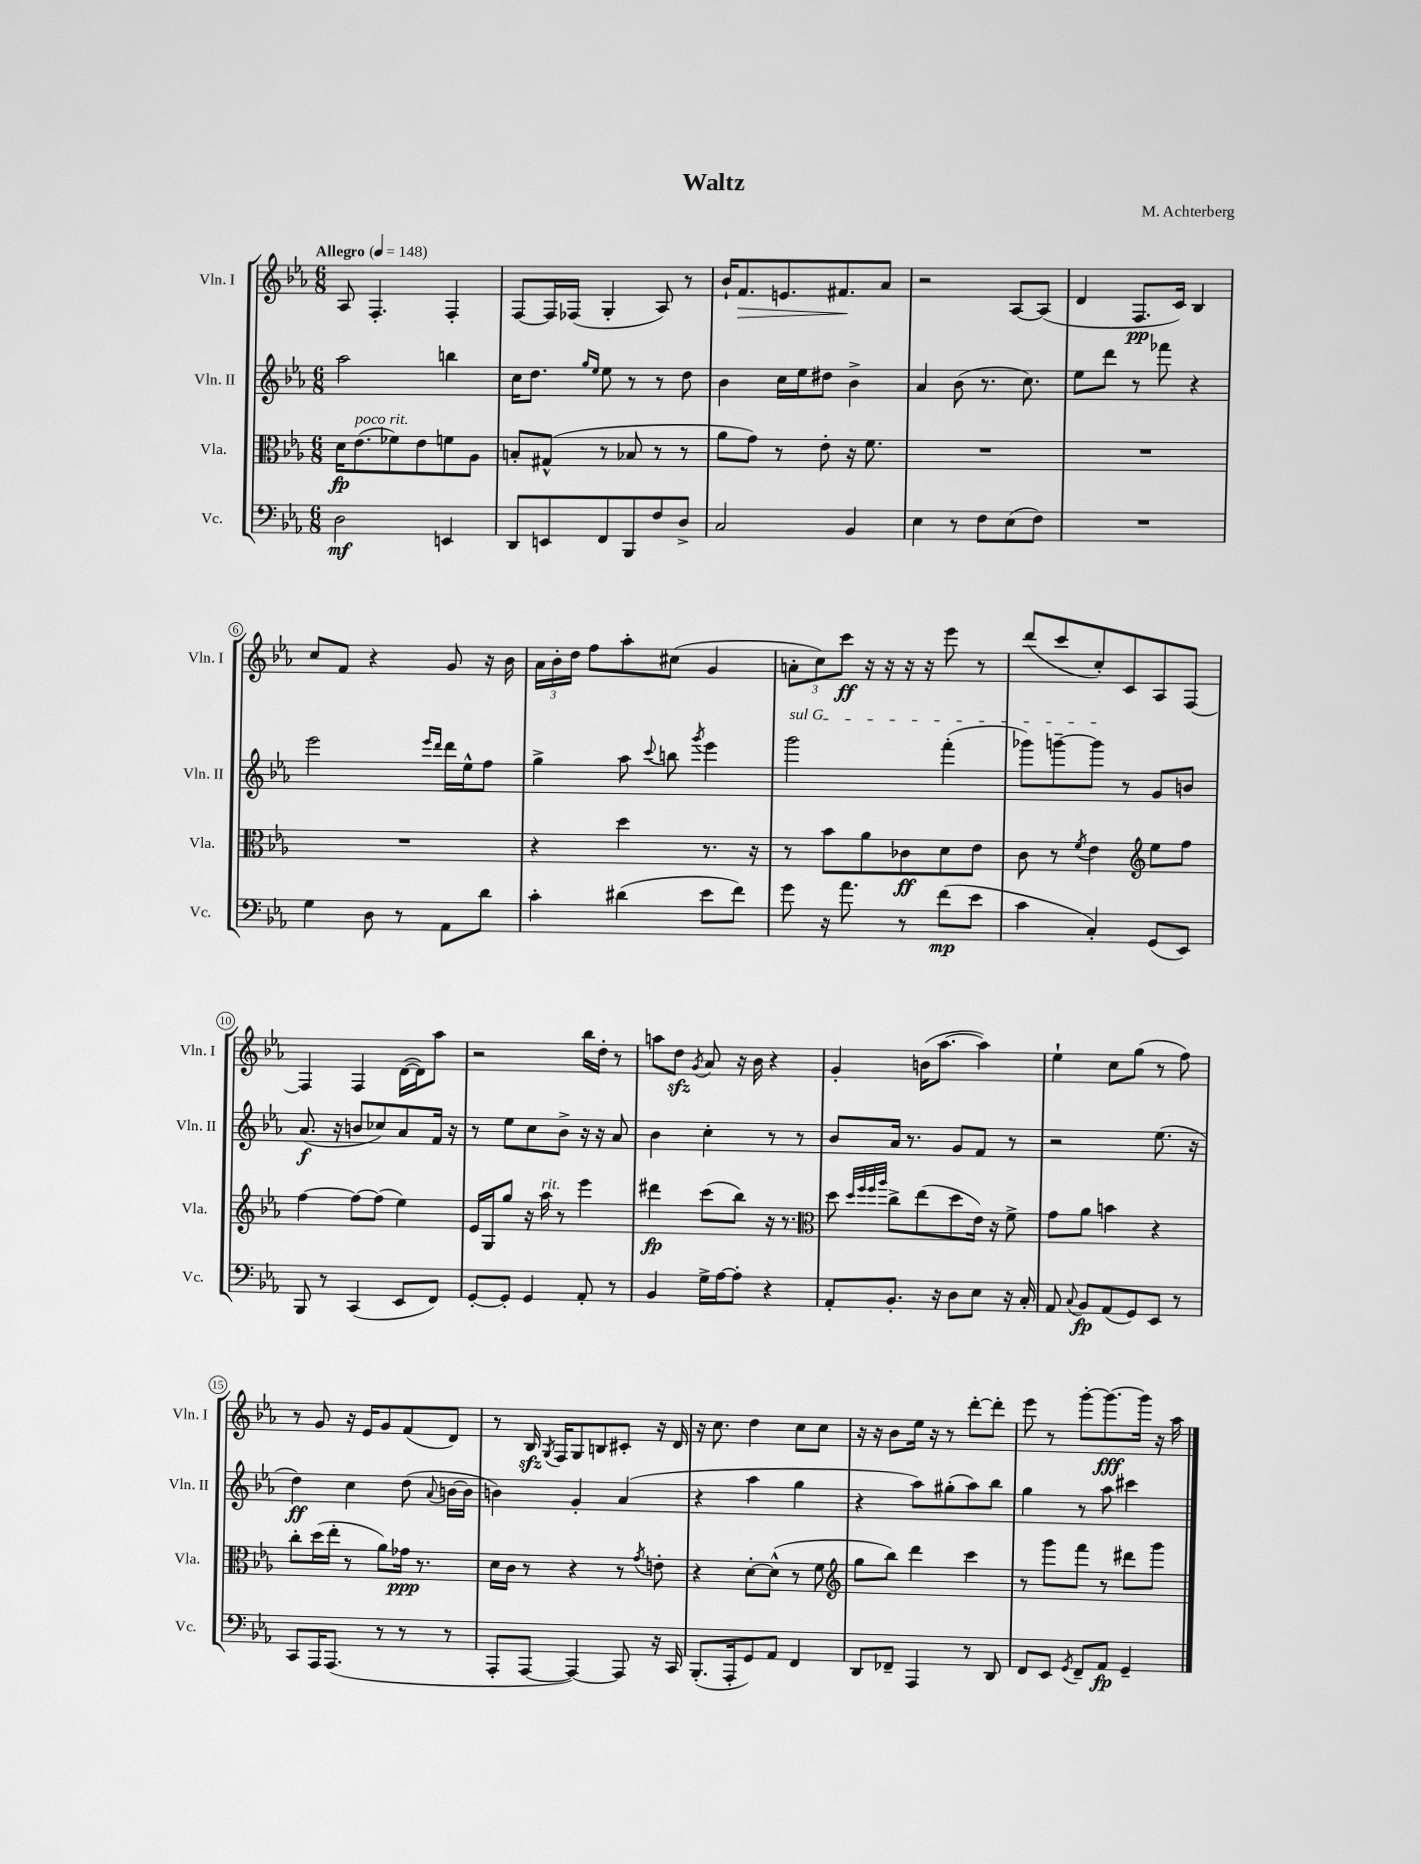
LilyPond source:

\header { title = "Waltz" composer = "M. Achterberg" }
<<
\new StaffGroup <<
\new Staff = "s0" \with { instrumentName = "Vln. I" shortInstrumentName = "Vln. I" } {
    \clef treble \key ees \major \numericTimeSignature \time 6/8 \tempo "Allegro" 4 = 148
    \autoBeamOff aes8 f4.-. f4-. |
    f8[~ f16 fes16]( g4-. aes8) r8 |
    bes'16[-! f'8.\> e'8. fis'8.\! aes'8] |
    r2 aes8[~ aes8]( |
    d'4 f8.[\pp c'16]) bes4 |
    c''8[ f'8] r4 g'8 r16 bes'16 |
    \tuplet 3/2 { aes'16[ bes'16-. d''16] } f''8[ aes''8-. cis''8]( g'4 |
    \tuplet 3/2 { a'8[-. c''8) c'''8]\ff } r16 r16 r16 r16 ees'''8 r8 |
    d'''8[( c'''8 c''8-.) c'8 aes8 f8]~ |
    f4 f4 d'16[~( d'16) aes''8] |
    r2 bes''16[ d''16]-. r8 |
    a''8[ d''8]\sfz \acciaccatura { g'8 } aes'8 r16 bes'16 r4 |
    g'4-. b'16[( aes''8.]~ aes''4) |
    ees''4-! c''8[ g''8]( r8 f''8) |
    r8 g'8 r16 ees'16[ g'8 f'8( d'8]) |
    r8 bes16\sfz \acciaccatura { g8 } f16[ g8 b8 cis'8]-. r16 d'16 |
    r16 c''8. d''4 c''8[ c''8] |
    r16 r16 bes'8[ ees''16] r16 r8 d'''8[~-. d'''8]-. |
    ees'''8 r8 g'''8[~-. g'''8.~\fff g'''16] r16 aes''16 \bar "|." |
}
\new Staff = "s1" \with { instrumentName = "Vln. II" shortInstrumentName = "Vln. II" } {
    \clef treble \key ees \major \numericTimeSignature \time 6/8
    \autoBeamOff aes''2 b''4 |
    c''16[ d''8.] \grace { g''16[ ees''16] } ees''8 r8 r8 d''8 |
    bes'4 c''16[ ees''16 dis''8] bes'4-> |
    aes'4 bes'8( r8. c''8.) |
    ees''8[ d'''8] r8 fes'''8 r4 |
    ees'''2 \grace { ees'''16[ d'''16] } d'''16[ ees''16-^ f''8] |
    g''4-> aes''8 \appoggiatura { c'''8 } b''8 \acciaccatura { g'''8 } ees'''4 |
    \once \override TextSpanner.bound-details.left.text = \markup { \italic "sul G" } g'''2\startTextSpan f'''4-.( |
    ges'''8[) g'''8~-- g'''8]\stopTextSpan r8 g'8[ b'8] |
    aes'8.\f( r16 b'8[ ces''8) aes'8 f'16] r16 |
    r8 ees''8[ c''8 bes'8]-> r16 r16 aes'8 |
    bes'4 c''4-. r8 r8 |
    bes'8[ aes'16] r8. g'8[ f'8] r8 |
    r2 ees''8.( r16 |
    d''4\ff) c''4 d''8( \appoggiatura { aes'8 } b'16[~ b'16] |
    b'4) g'4-. aes'4( |
    r4 aes''4 g''4 |
    r4 aes''8[) gis''8-.( aes''8) bes''8] |
    g''4 r8 aes''8 cis'''4 \bar "|." |
}
\new Staff = "s2" \with { instrumentName = "Vla." shortInstrumentName = "Vla." } {
    \clef alto \key ees \major \numericTimeSignature \time 6/8
    \autoBeamOff d'16[\fp ees'8.^\markup { \italic "poco rit." }( fes'8) ees'8 f'8 aes8] |
    b8[-. gis8]-^( r8 bes8 r8 r8 |
    aes'8[ g'8]) r8 ees'8-. r16 f'8. |
    R2. |
    R2. |
    R2. |
    r4 d''4 r8. r16 |
    r8 bes'8[ aes'8 ces'8\ff d'8 ees'8] |
    c'8 r8 \acciaccatura { f'8 } ees'4 \clef treble ees''8[ f''8] |
    f''4~ f''8[~ f''8]( ees''4) |
    ees'16[ g16 g''8] r16 aes''16^\markup { \italic "rit." } r8 ees'''4 |
    dis'''4\fp c'''8[( bes''8]) r16 r8. |
    \clef alto d''8 \grace { d''32[ f''32 f''32 aes''32] } c''8[-> ees''8( d''8 ees'16]) r16 f'8-> |
    g'8[ aes'8] b'4 r4 |
    c''8[-. d''16( ees''16]-. r8 aes'8[) ges'16]\ppp r8. |
    d'16[ c'16] r8 r4 r8 \acciaccatura { g'8 } e'8-. |
    r4 d'8[~-. d'8]-^( r8 f'8 |
    \clef treble g''8[ bes''8]) d'''4 c'''4 |
    r8 g'''8[ f'''8] r8 dis'''8[ g'''8] \bar "|." |
}
\new Staff = "s3" \with { instrumentName = "Vc." shortInstrumentName = "Vc." } {
    \clef bass \key ees \major \numericTimeSignature \time 6/8
    \autoBeamOff d2\mf e,4 |
    d,8[ e,8 f,8 bes,,8 f8 d8]-> |
    c2 bes,4 |
    ees4 r8 f8[ ees8( f8]) |
    R2. |
    g4 d8 r8 aes,8[ d'8] |
    c'4-. dis'4( ees'8[ f'8]) |
    g'8 r16 aes'8. r8 f'8[\mp( ees'8] |
    c'4 c4-.) g,8[( ees,8]) |
    bes,,8 r8 c,4( ees,8[ f,8]) |
    g,8[~-. g,8]-. g,4 aes,8-. r8 |
    bes,4 g16[-> aes16~ aes8]-. r4 |
    aes,8[-. bes,8.]-. r16 d8[ ees8] r16 c16-. |
    aes,8 \appoggiatura { c8 } bes,8[\fp aes,8( g,8) ees,8] r8 |
    c,8[ aes,,16 aes,,8.]( r8 r8 r8 |
    aes,,8[-. aes,,8]~ aes,,4~) aes,,8 r16 c,16 |
    bes,,8.[-.( aes,,16-. g,8) aes,8] f,4 |
    d,8[ fes,8]-- aes,,4 r8 d,8 |
    f,8[ ees,8] \acciaccatura { g,8 } f,8[-- aes,8]\fp g,4-- \bar "|." |
}
>>
>>
\layout { \context { \Score \override BarNumber.stencil = #(make-stencil-circler 0.1 0.3 ly:text-interface::print) } }
